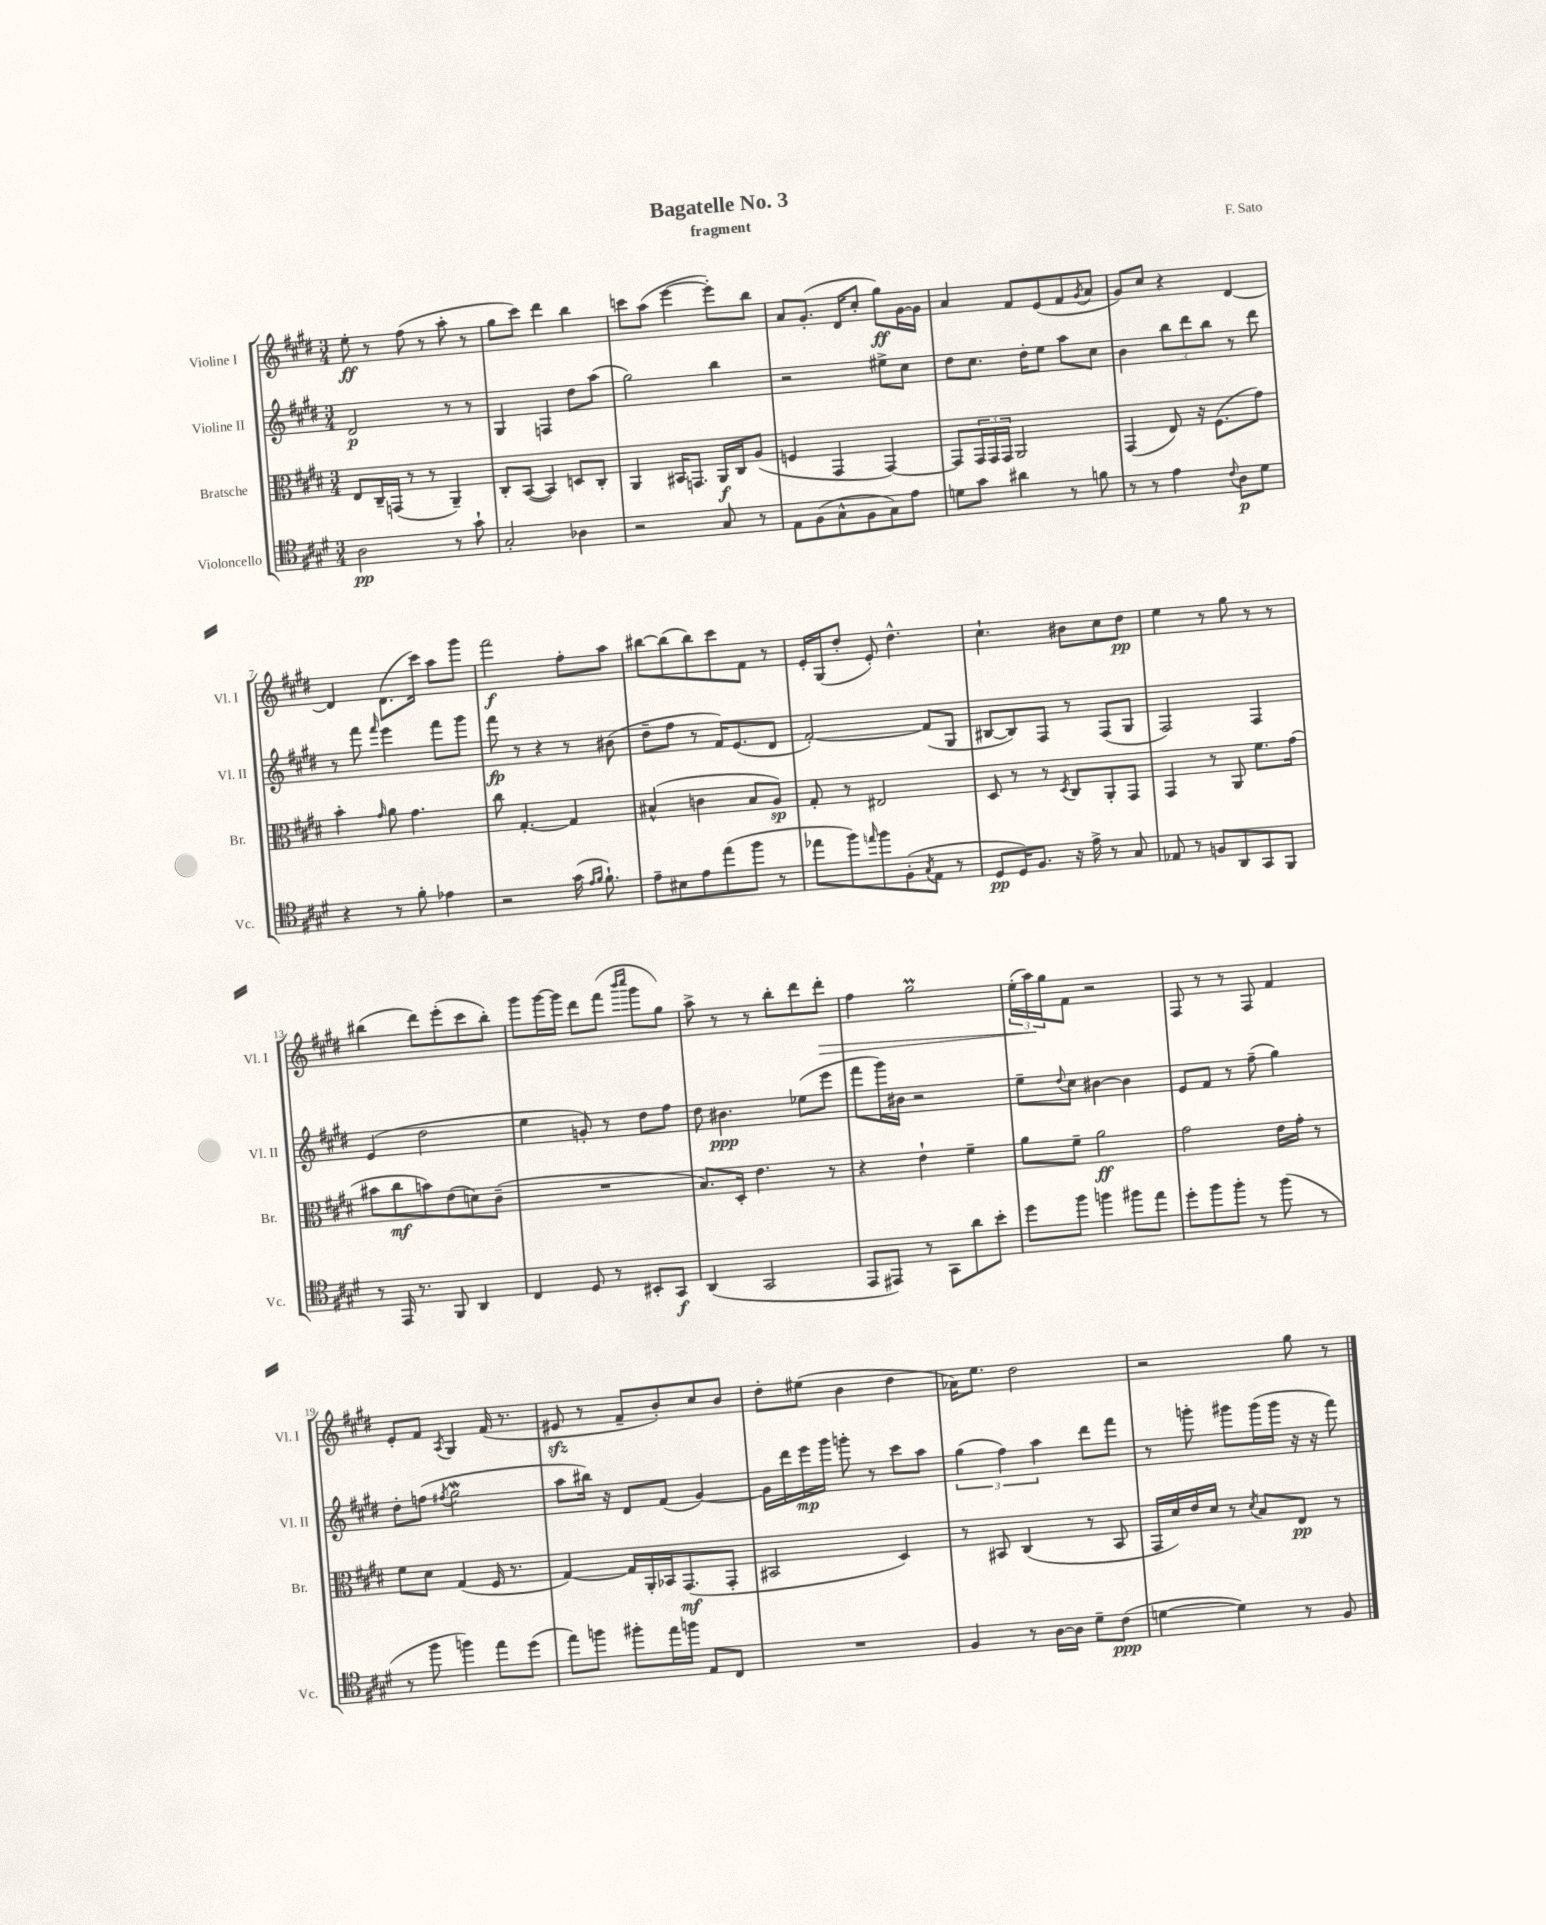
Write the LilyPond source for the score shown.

\header { title = "Bagatelle No. 3" composer = "F. Sato" subtitle = "fragment" }
<<
\new StaffGroup <<
\new Staff = "s0" \with { instrumentName = "Violine I" shortInstrumentName = "Vl. I" } {
    \clef treble \key e \major \numericTimeSignature \time 3/4
    e''8-.\ff r8 fis''8( r8 a''8-. r8 |
    gis''8 cis'''8) dis'''4 b''4 |
    c'''8 a''8( e'''4~ e'''8-.) b''8 |
    a'8 gis'8.-.( dis'16 cis''8-. gis''8\ff) gis'16~ gis'16 |
    a'4 fis'8 e'8( fis'8 \acciaccatura { gis'8 } a'8 |
    gis'8) cis''8 r4 dis'4~ |
    dis'4 dis'8.( cis'''16) a''8 gis'''8 |
    fis'''2\f fis''8-. a''8 |
    bis''8~ bis''8( bis''8) cis'''8 fis'8 r8 |
    e'16-. gis16( dis''8-. e'8-.) dis''4.-^ |
    cis''4.-! bis'8 cis''8 dis''8\pp |
    e''4 r8 gis''8 r8 r8 |
    bis''4( dis'''8) e'''8-.( cis'''8 bis''8-.) |
    gis'''8 gis'''16~ gis'''16 dis'''8 fis'''8( \grace { b'''16 cis''''16 } gis'''8 gis''8) |
    a''8-> r8 r8 b''8-. dis'''8 dis'''8-.\> |
    fis''4 gis''2\prall |
    \tuplet 3/2 { e''16-.( a''16\!) gis''16 } fis'8 r2 |
    fis8 r8 r8 fis8 fis'4 |
    e'8-. fis'8 \acciaccatura { a8 } gis4 fis'16( r8. |
    eis'8\sfz r8 fis'8-- b'8-.) cis''8 b'8 |
    dis''8-. eis''8( b'4 dis''4 |
    aes'16) e''8. dis''2 |
    r2 gis''8 r8 \bar "|." |
}
\new Staff = "s1" \with { instrumentName = "Violine II" shortInstrumentName = "Vl. II" } {
    \clef treble \key e \major \numericTimeSignature \time 3/4
    dis'2\p r8 r8 |
    gis4 f4 dis''8 a''8( |
    gis''2) b''4 |
    r2 eis''8-> cis''8 |
    dis''8 cis''8. dis''16-. e''8 a''8 cis''8 |
    b'4 \tuplet 3/2 { b''8 dis'''8 b''8 } r8 dis'''8 |
    r8 fis'''8 \grace { fis'''16 } e'''4 fis'''8 gis'''8 |
    fis'''8\fp r8 r4 r8 bis'8( |
    dis''8-- fis''8 r8 fis'16) e'8.( dis'8 |
    fis'2~-.) fis'8( gis8 |
    bis8~ bis8) fis8 r8 fis8( gis8 |
    fis2) fis4 |
    e'4( dis''2 |
    e''4 g'8-.) r8 dis''8 fis''8 |
    dis''8 bis'4.\ppp ees''8( e'''8 |
    fis'''8 gis'''16) bis'16 r2 |
    e''8-- \appoggiatura { dis''8 } cis''8 bis'4~ bis'4 |
    e'8 fis'8 r8 fis''8--( gis''4) |
    dis''8-. f''8( \acciaccatura { fis''8 } gis''2\mordent |
    a''8 bis''16) r16 dis'8 fis'8( gis'4~) |
    gis'16 dis'''16 e'''16\mp gis'''16 g'''8-. r8 cis'''8 a''8 |
    \tuplet 3/2 { gis''4( fis''4) a''4 } dis'''8 fis'''8 |
    r8 g'''8-. gis'''8 gis'''16( gis'''16 r16 r16 fis'''8) \bar "|." |
}
\new Staff = "s2" \with { instrumentName = "Bratsche" shortInstrumentName = "Br." } {
    \clef alto \key e \major \numericTimeSignature \time 3/4
    e8 cis16-- g,16( r8 r8 a,4--) |
    cis8-. b,8~( b,4) d8 cis8-. |
    a,4 bis,16 g,8. a,16\f cis16 a8( |
    f4 gis,4 gis,4~) |
    gis,8 \tuplet 3/2 { gis,16 gis,16 gis,16 } a,2 |
    gis,4( e8) r16 fis8.( gis'8) |
    b'4-. \grace { gis'16 } a'8 gis'4. |
    cis''8 gis4.~-. gis4 |
    bis4-^( c'4 bis8 a8\sp) |
    gis8-. r8 eis2 |
    dis8 r8 r8 \acciaccatura { dis8 } cis8 a,8-. gis,8 |
    gis,4 r8 a,8 fis'8. gis'16( |
    bis'8 cis''8\mf b'8) e'8( d'8) cis'8--( |
    R2. |
    b8.) dis16-. e'4. r8 |
    r4 e'4-! fis'4-- |
    a'8 fis'8-- a'2\ff |
    gis'2 e'16 gis'16-. r8 |
    fis'8 dis'8 gis4( fis16 r8. |
    gis4~) gis16 a,16-. bes,16 gis,8.\mf( gis,8-. |
    bis,2 dis4) |
    r8 bis,8 cis4( r8 bis,8 |
    gis,16 dis'16) e'16 dis'16 r8 \acciaccatura { dis'8 } b8 e8\pp r8 \bar "|." |
}
\new Staff = "s3" \with { instrumentName = "Violoncello" shortInstrumentName = "Vc." } {
    \clef tenor \key e \major \numericTimeSignature \time 3/4
    a2\pp r8 gis'8-! |
    gis2-. aes4 |
    r2 gis8 r8 |
    e8 fis8( gis8-^ fis8 gis8) e'8 |
    d'8 gis'8 ais'4 r8 f'8 |
    r8 r8 e'4 \appoggiatura { cis'8 } a8\p dis'8 |
    r4 r8 fis'8-. ees'4 |
    r2 gis'16( \grace { e'16 fis'16 } fis'8.-!) |
    e'8-- bis8 e'8 e''8( fis''8 r8 |
    ees''8 fis''8) \grace { e''16 } fis''8 fis8-.( \acciaccatura { gis8 } e8 r8 |
    dis8\pp dis16) fis8. r16 e'16-> r8 gis8 |
    ees8 r8 f8 a,8 gis,8 fis,8 |
    r8 e,16 r8. fis,8 a,4 |
    cis4 dis8 r8 bis,8-. gis,8\f |
    a,4( gis,2 |
    e,8 eis,8) r8 gis,8 a'8 b'8-. |
    dis''8 fis''8 f''4 fis''8 e''8 |
    dis''8-. fis''8 fis''8-. r8 fis''8( r8 |
    r8 fis''8 f''4) e''8 dis''8( |
    e''8) f''8 fis''8-. e''16 f''16 e8 cis8 |
    R2. |
    fis4 r8 a16~ a16 dis'8-- cis'8\ppp( |
    d'4~ d'4) r8 fis8 \bar "|." |
}
>>
>>
